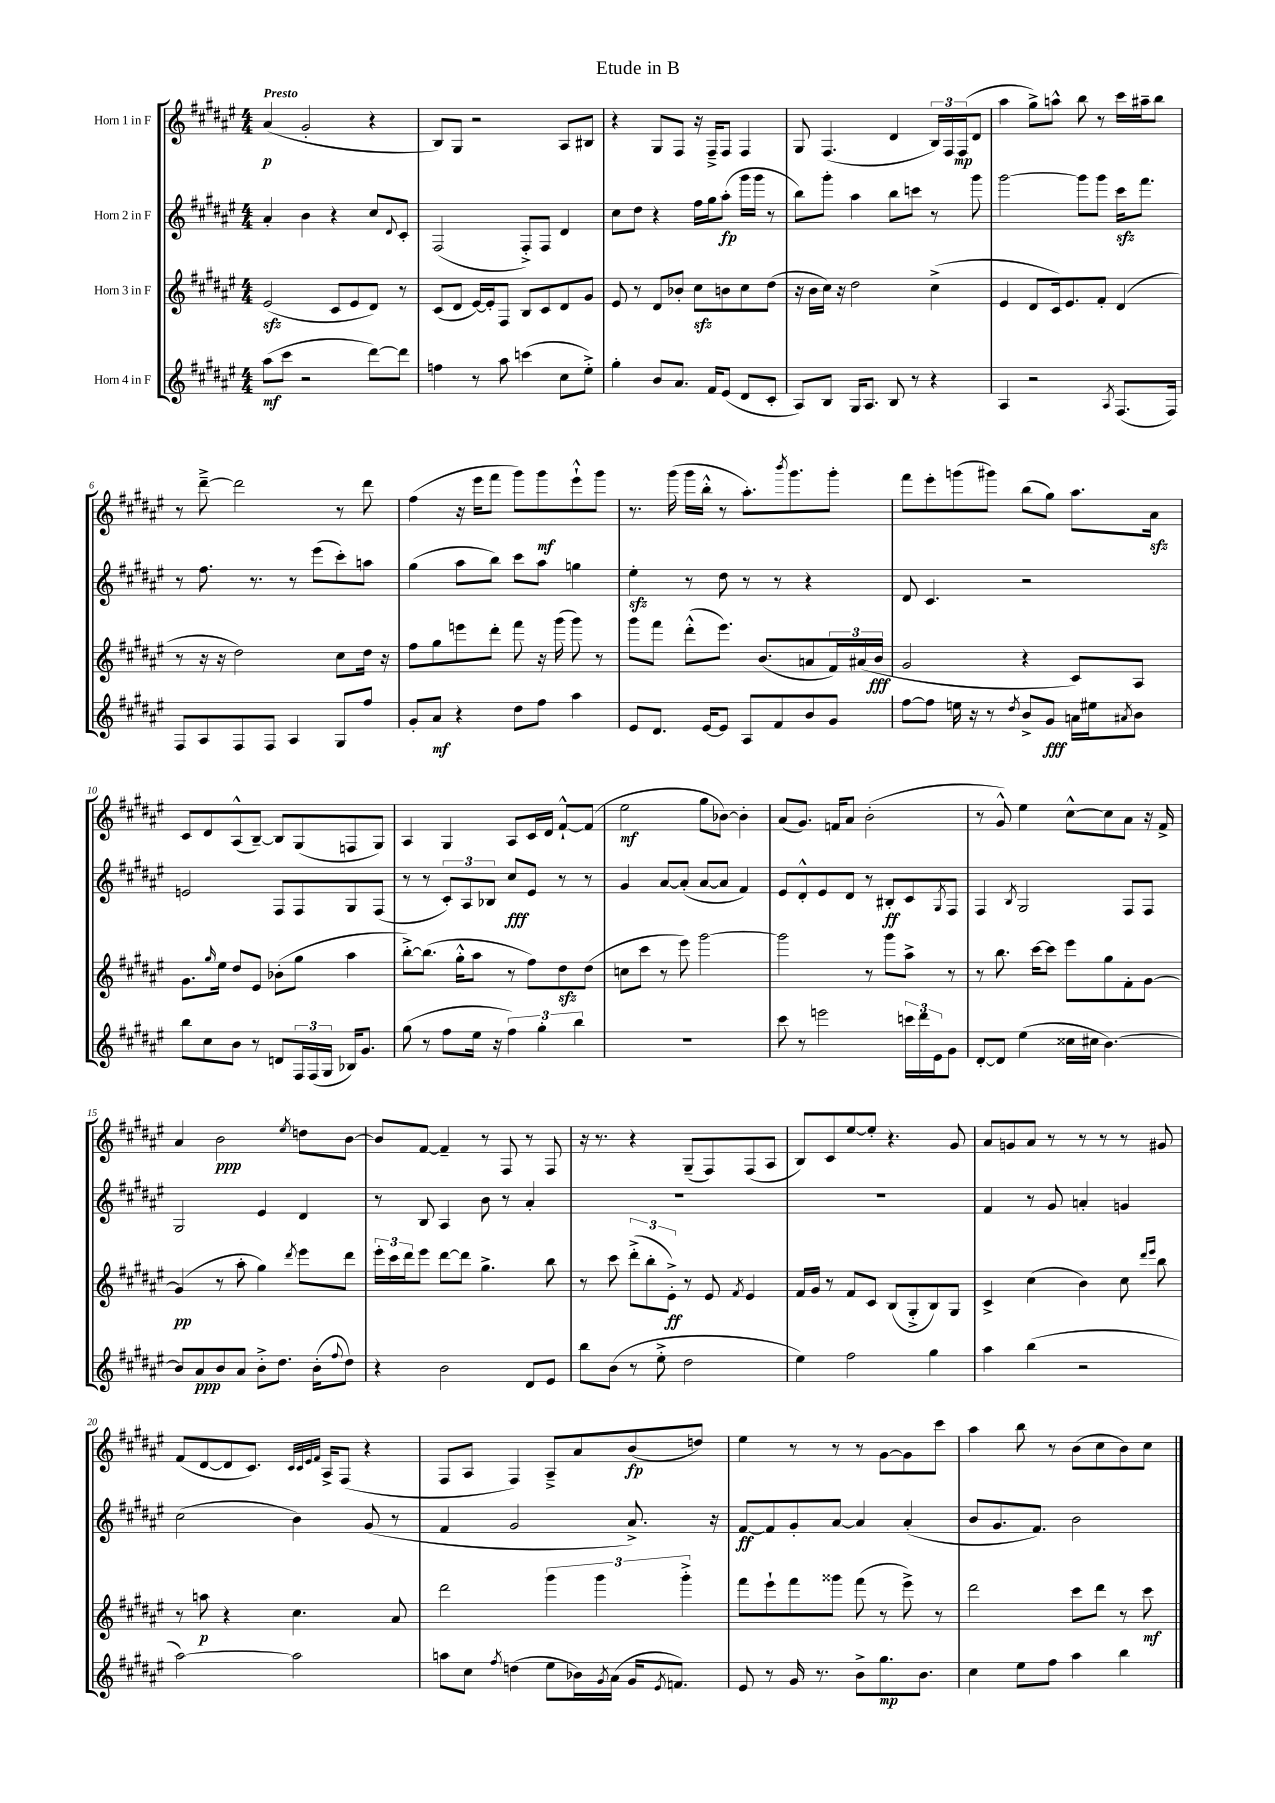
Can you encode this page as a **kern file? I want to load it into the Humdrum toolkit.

**kern	**kern	**kern	**kern
*staff4	*staff3	*staff2	*staff1
*clefG2	*clefG2	*clefG2	*clefG2
*k[f#c#g#d#a#e#]	*k[f#c#g#d#a#e#]	*k[f#c#g#d#a#e#]	*k[f#c#g#d#a#e#]
*M4/4	*M4/4	*M4/4	*M4/4
(8aa#	(2e#	4a#'	(4a#
8ccc#	.	.	.
2r	.	4b	2g#'
.	8c#	4r	.
.	8e#	.	.
[8ddd#)	8d#)	8cc#	4r
.	.	8qqd#	.
8ddd#]	8r	8c#'	.
=	=	=	=
4ff	(8c#	(2F#	8B)
.	8d#	.	8G#
8r	[16e#)	.	2r
.	16e#']	.	.
8aa#	8F#	.	.
(4ccc	8B	8F#'^)	.
.	8c#	8F#	.
8cc#	8d#	4d#	8A#
8ee#'^)	8g#	.	8B#
=	=	=	=
4gg#'	8e#	8cc#	4r
.	8r	8dd#	.
8b	8d#	4r	8G#
8.a#	8b-'	.	8F#
.	8cc#	16ff#	16r
16f#	.	16gg#	16F#~^
(8e#	8b	(8aa#'	8F#
8d#	8cc#	16ggg#	4F#
.	.	16ggg#	.
8c#'	(8dd#	8r	.
=	=	=	=
8A#)	16r	8bb)	8G#
.	16b	.	.
8B	16cc#)	8ggg#'	(4.F#
.	16r	.	.
16G#	2dd#	4aa#	.
8.A#	.	.	.
8B	.	8bb	4d#
8r	.	8ccc	.
4r	(4cc#^	8r	24B)
.	.	.	24F#
.	.	.	(24F#
.	.	8ggg#	8d#
=	=	=	=
4A#	4e#	[2ggg#	4aa#
2r	8d#	.	8gg#^)
.	16c#)	.	8aa^^
.	8.e#	.	.
.	.	8ggg#]	8bb
.	8f#'	8ggg#	8r
8qA#	.	.	.
(8.F#	(4d#	16ccc#	16ccc#
.	.	8.fff#	16aa#~
.	.	.	8bb
16F#)	.	.	.
=	=	=	=
8F#	8r	8r	8r
8A#	16r	8.ff#	[8ddd#~^
.	16r	.	.
8F#	2dd#)	.	2ddd#]
.	.	8.r	.
8F#	.	.	.
4A#	.	8r	.
.	.	(8eee#	.
8G#	8cc#	8ccc#')	8r
8ff#	16dd#	8aa	8ddd#
.	16r	.	.
=	=	=	=
8g#'	8ff#	(4gg#	(4ff#
8a#	8gg#	.	.
4r	8eee	8aa#	16r
.	.	.	16eee#
.	8ddd#'	8bb)	8fff#
8dd#	8fff#	8ccc#	8ggg#)
8ff#	16r	8aa#	8ggg#
.	(16ggg#	.	.
4aa#	8ggg#)	4gg	8eee#`^^
.	8r	.	8ggg#
=	=	=	=
8e#	8ggg#	4ee#'	8.r
8.d#	8fff#	.	.
.	.	.	(16ggg#
.	(8ddd#'^^	8r	16ggg#
[16e#	.	.	16bb'^^
8e#]	8.eee#)	8dd#	8r
8A#	.	8r	8.aa#')
.	(8.b	.	.
8f#	.	8r	.
.	.	.	8qbbb
.	.	.	8.ggg#
8b	8a	4r	.
8g#	24f#)	.	8ggg#'
.	(24a#	.	.
.	24b	.	.
=	=	=	=
[8ff#	2g#	8d#	8fff#
8ff#]	.	4.c#	8eee#'
16ee	.	.	(8ggg
16r	.	.	.
8r	.	.	8ggg#)
8qdd#	.	.	.
8b^	4r	2r	(8bb
8g#	.	.	8gg#)
16a	8c#)	.	8.aa#
16ee#	.	.	.
8qa#	.	.	.
8b	8A#	.	.
.	.	.	16a#
=	=	=	=
8bb	8.g#	2e	8c#
8cc#	.	.	8d#
.	16qqgg#	.	.
.	16ee#	.	.
8b	8dd#	.	(8A#^^
8r	8e#	.	[8B~)
8d	(8b-'	8F#	8B]
24F#	8gg#	8F#	(8G#
(24F#	.	.	.
24G#	.	.	.
16B-)	4aa#	8G#	8F
8.g#	.	.	.
.	.	(8F#	8G#)
=	=	=	=
(8gg#	[8bb'^)	8r	4A#
8r	(8.bb]	8r	.
8ff#	.	12c#')	4G#
.	16gg#'^^	.	.
.	.	12A#	.
16ee#	8aa#	.	.
.	.	12B-	.
16r	.	.	.
6ff#)	8r	8cc#	8A#
.	8ff#)	8e#	16c#
6gg#'	.	.	.
.	.	.	16d#
.	8dd#	8r	[8f#`^^
6bb	.	.	.
.	(8dd#	8r	(8f#]
=	=	=	=
1r	8cc	4g#	2ee#
.	8ccc#	.	.
.	8r	[8a#	.
.	8eee#)	(8a#']	.
.	[2ggg#	[8a#	8gg#
.	.	8a#]	[8b-)
.	.	4f#)	4b-']
=	=	=	=
8ccc#	2ggg#]	8e#	(8a#
8r	.	8d#'^^	8.g#)
2eee	.	8e#	.
.	.	.	16f
.	.	8d#	8a#
.	8r	8r	(2b'
.	8ggg#	8B#'	.
24ccc	8aa#^	8c#	.
24ddd#	.	.	.
24e#	.	.	.
.	.	8qG#	.
8g#	8r	8F#	.
=	=	=	=
[8d#'	8r	4F#	8r
8d#]	8.bb	.	8g#^^)
.	.	8qB	.
(4ee#	.	2G#	4ee#
.	[16ccc#	.	.
.	8ccc#]	.	.
16cc##	8eee#	.	[8cc#^^
16cc#	.	.	.
[4.b)	8gg#	.	8cc#]
.	8f#'	8F#	8a#
.	[8g#	8F#	16r
.	.	.	16f#^
=	=	=	=
8b]	(4g#]	2G#	4a#
8a#	.	.	.
8b	8r	.	2b
8a#	8aa#'	.	.
8b'^	4gg#)	4e#	.
8.dd#	.	.	.
.	8qddd#	.	8qee#
.	8eee#	4d#	8dd
(16b'	.	.	.
8qqff#	.	.	.
8dd#)	8ddd#	.	[8b
=	=	=	=
4r	24eee#'	8r	8b]
.	24ccc#	.	.
.	24ddd#	.	.
.	8eee#	8B	[8f#
2b	[8ddd#	4A#	4f#~]
.	8ddd#]	.	.
.	4.gg#^	8b	8r
.	.	8r	8F#
8d#	.	4a#'	8r
8e#	8bb	.	8F#
=	=	=	=
8bb	8r	1r	16r
.	.	.	8.r
(8b	8ccc#	.	.
8r	(12ddd#'^	.	4r
.	12bb'	.	.
8ee#'^	.	.	.
.	12e#'^)	.	.
2dd#	8r	.	(8G#~
.	8e#	.	8F#)
.	8qf#	.	.
.	4e#	.	(8F#
.	.	.	8A#
=	=	=	=
4ee#)	16f#	1r	8B)
.	16g#	.	.
.	8r	.	8c#
2ff#	8f#	.	[8ee#
.	8c#	.	8ee#']
.	(8B	.	4.r
.	8G#'^	.	.
4gg#	8B)	.	.
.	8G#	.	8g#
=	=	=	=
4aa#	4c#^	4f#	8a#
.	.	.	8g
(4bb	(4cc#	8r	8a#
.	.	8g#	8r
2r	4b)	4a'	8r
.	.	.	8r
.	8cc#	4g	8r
.	16qqddd#	.	.
.	16qqeee#	.	.
.	8bb	.	8g#
=	=	=	=
[2aa#)	8r	(2cc#	(8f#
.	8aa	.	[8d#
.	4r	.	8d#]
.	.	.	8.c#)
2aa#]	4.cc#	4b)	.
.	.	.	32qqc#
.	.	.	32qqc#
.	.	.	32qqe#
.	.	.	32qqf#
.	.	.	16A#^
.	.	.	(8F#
.	.	(8g#	4r
.	8a#	8r	.
=	=	=	=
8aa	2ddd#	4f#	8F#
8cc#	.	.	8A#
8qff#	.	.	.
(4dd	.	2g#	4F#)
8ee#	6ggg#	.	8A#~^
16b-)	.	.	8a#
.	6ggg#	.	.
8qg#	.	.	.
(16a#	.	.	.
16g#	.	8.a#^)	(8b
8qe#	.	.	.
8.f)	.	.	.
.	6ggg#'^	.	.
.	.	.	8dd)
.	.	16r	.
=	=	=	=
8e#	8fff#	[8f#	4ee#
8r	8eee#`	8f#]	.
16g#	8fff#	8g#'	8r
8.r	.	.	.
.	8ggg##	[8a#	8r
8b^	(8fff#	4a#]	8r
8.gg#	8r	.	[8g#
.	8eee#^)	(4a#'	8g#]
8.b	.	.	.
.	8r	.	8ccc#
=	=	=	=
4cc#	2ddd#	8b	4aa#
.	.	8.g#	.
8ee#	.	.	8bb
.	.	8.f#)	.
8ff#	.	.	8r
4aa#	8ccc#	2b	(8b
.	8ddd#	.	8cc#
4bb	8r	.	8b)
.	8ccc#	.	8cc#
==	==	==	==
*-	*-	*-	*-
